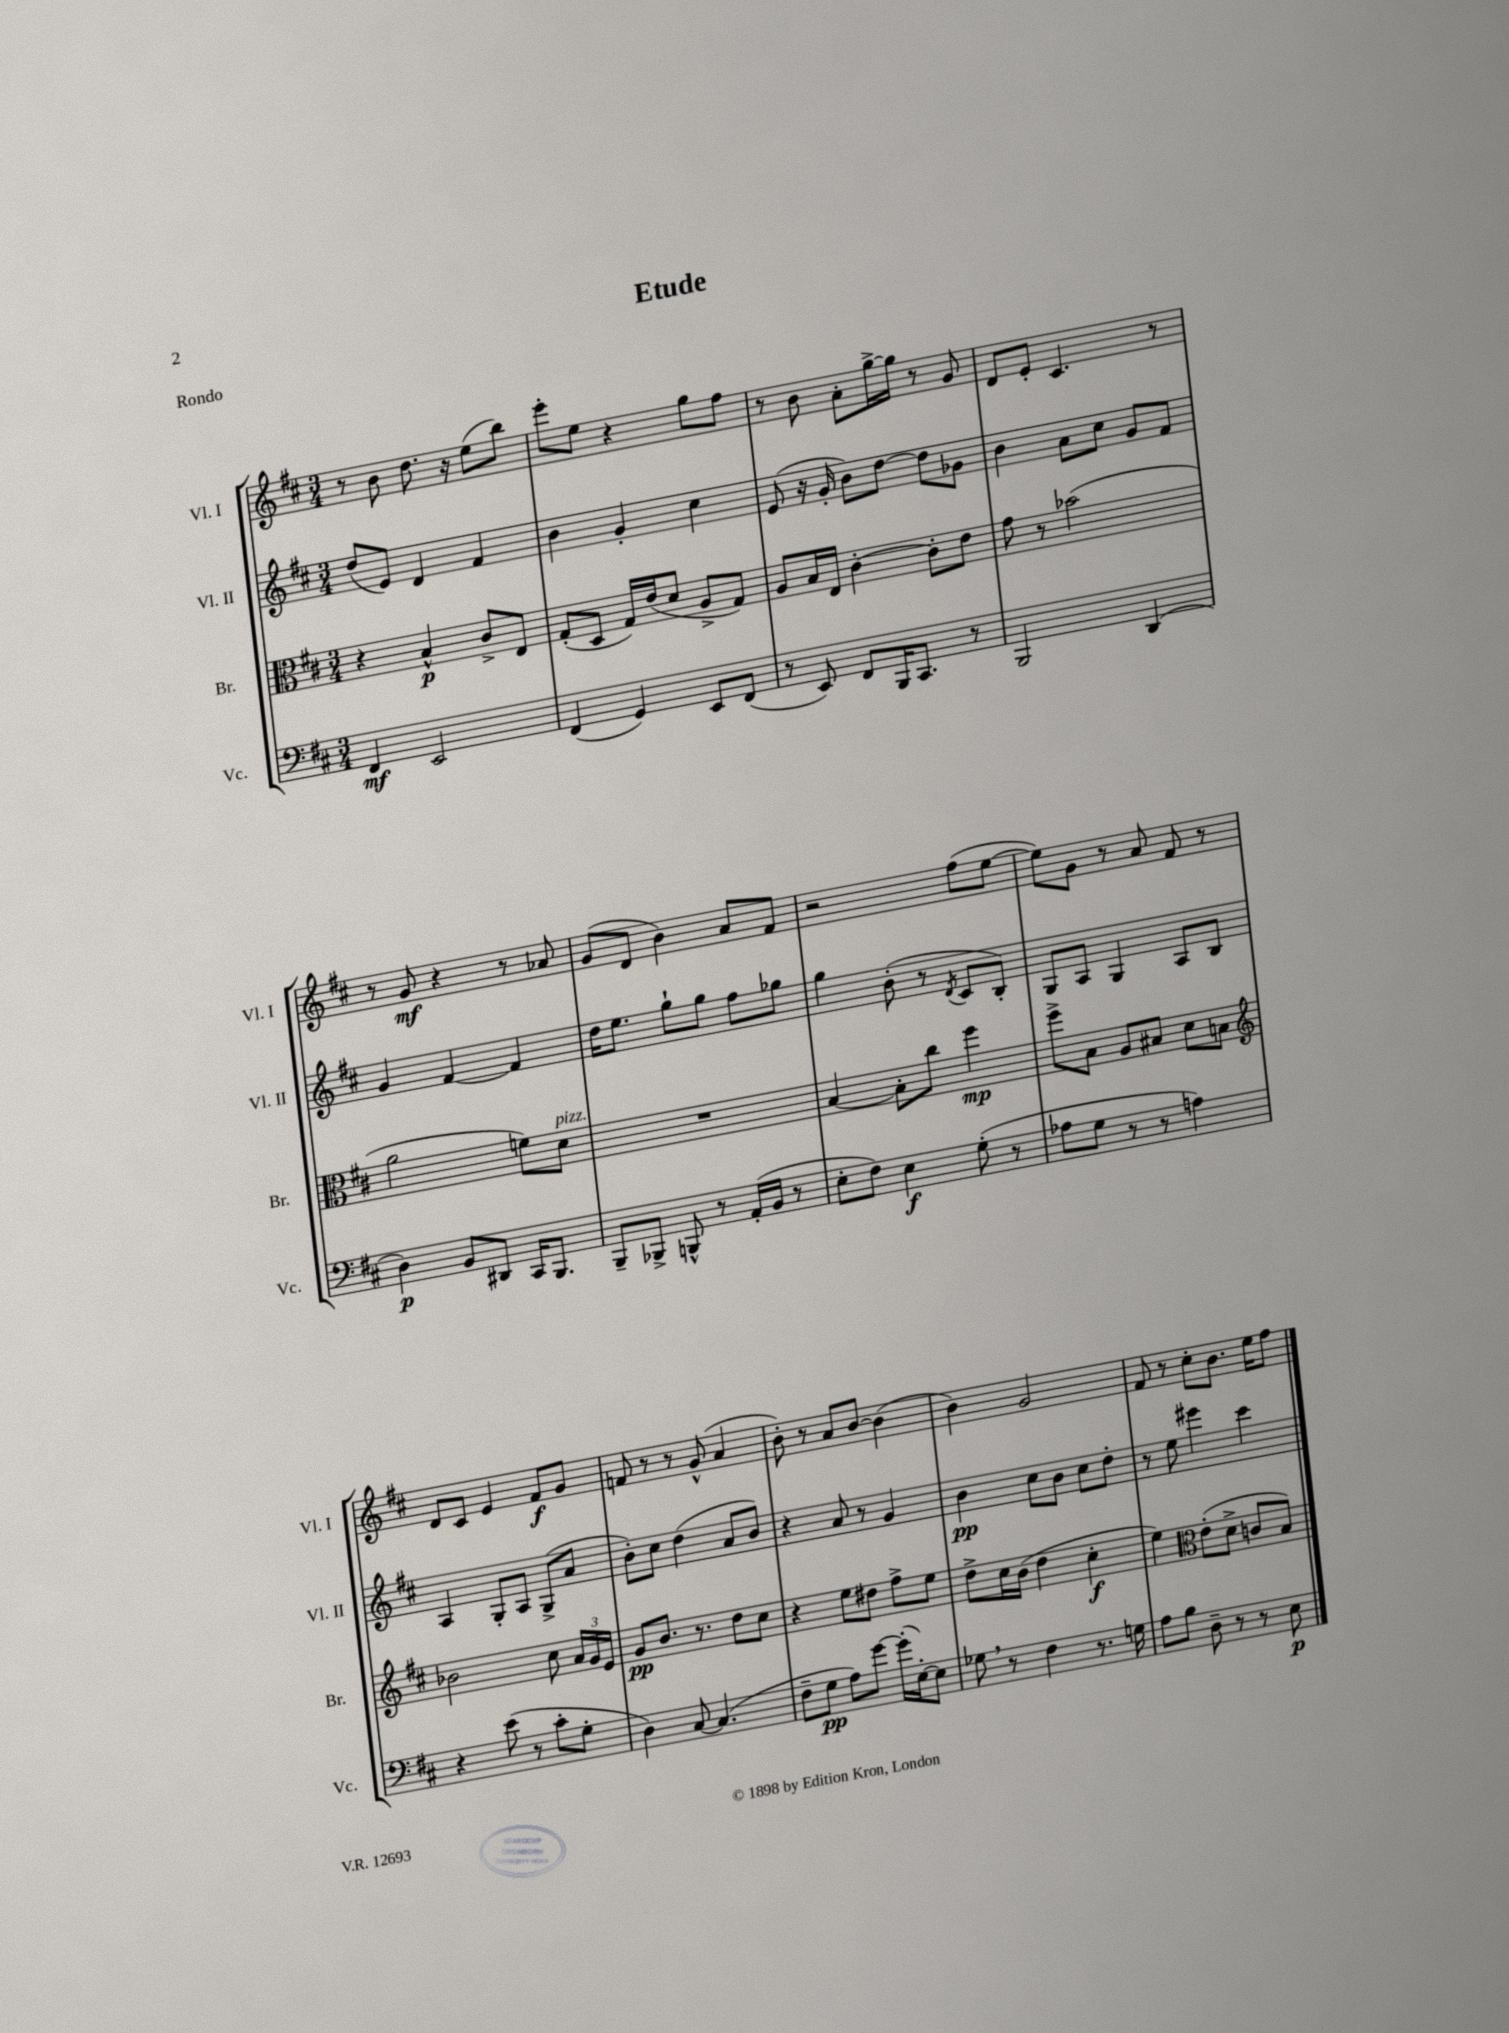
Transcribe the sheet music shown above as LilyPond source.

\header { title = "Etude" piece = "Rondo" }
<<
\new StaffGroup <<
\new Staff = "s0" \with { instrumentName = "Vl. I" shortInstrumentName = "Vl. I" } {
    \clef treble \key d \major \numericTimeSignature \time 3/4
    \autoBeamOff r8 b'8 d''8. r16 e''8[( b''8]) |
    e'''8[-. e''8] r4 g''8[ fis''8] |
    r8 b'8 a'8[-. g''16~-> g''16] r8 g'8 |
    d'8[ e'8]-. cis'4. r8 |
    r8 g'8\mf r4 r8 aes'8 |
    g'8[( d'8] b'4) a'8[ fis'8] |
    r2 fis''8[( e''8]~ |
    e''8[) g'8] r8 a'8 fis'8 r8 |
    d'8[ cis'8] e'4 fis'8[\f g'8] |
    f'8 r8 r8 g'8-^( a'4 |
    b'8-.) r8 a'8[ b'8]~ b'4( |
    b'4) g'2 |
    fis'8 r8 cis''8[-. b'8.] e''16[ fis''8] \bar "|." |
}
\new Staff = "s1" \with { instrumentName = "Vl. II" shortInstrumentName = "Vl. II" } {
    \clef treble \key d \major \numericTimeSignature \time 3/4
    \autoBeamOff d''8[( e'8]) d'4 fis'4 |
    b'4 g'4-. cis''4 |
    e'8( r16 g'16-. b'8[) d''8]~ d''8[ ges'8] |
    b'4 a'8[ cis''8] g'8[ fis'8] |
    g'4 fis'4~ fis'4 |
    d''16[ e''8.] g''8[-! g''8] fis''8[ ges''8] |
    g''4 b'8-.( r8 \acciaccatura { d'8 } cis'8[ b8]-.) |
    g8[ a8] g4 a8[ b8] |
    a4 g8[-. a8] g8[->( a'8] |
    b'8[-.) cis''8] d''4( a'8[ b'8]) |
    r4 a'8 r8 g'4 |
    b'4\pp cis''8[ b'8] cis''8[ d''8]-. |
    r8 e''8 eis'''4 cis'''4 \bar "|." |
}
\new Staff = "s2" \with { instrumentName = "Br." shortInstrumentName = "Br." } {
    \clef alto \key d \major \numericTimeSignature \time 3/4
    \autoBeamOff r4 b4-^\p cis'8[-> e8] |
    g8[-.( d8] g16[) e'16( d'8] a8[-> g8]) |
    a8[ b16 e16] cis'4~-. cis'8[-. e'8] |
    g'8 r8 bes'2( |
    a'2 f'8[) d'8]^\markup { \italic "pizz." } |
    R2. |
    b4~ b8[-. cis''8] fis''4\mp |
    fis''8[-> b8] a8[ bis8] d'8[ b8] |
    \clef treble bes'2 cis''8 \tuplet 3/2 { a'16[ g'16 e'16] } |
    g'8[\pp b'8.] r8. d''8[ cis''8] |
    r4 e''8[ dis''8] fis''8[-> e''8] |
    d''8[-> cis''16 b'16]( d''4 cis''4-.\f |
    e''4) \clef alto e'8[-.( d'8]-> c'8[ b8]) \bar "|." |
}
\new Staff = "s3" \with { instrumentName = "Vc." shortInstrumentName = "Vc." } {
    \clef bass \key d \major \numericTimeSignature \time 3/4
    \autoBeamOff fis,4\mf e,2 |
    fis,4( g,4) e,8[ fis,8]( |
    r8 e,8) fis,8[ b,,16 cis,8.] r8 |
    b,,2 d,4( |
    d4\p) b,8[ dis,8] cis,16[ b,,8.] |
    b,,8[-- bes,,8]-> b,,8-^ r8 a,16[-.( b,16] r8 |
    e8[-. fis8]) e4\f g8-.( r8 |
    aes8[ g8] r8 r8 a4) |
    r4 e'8( r8 cis'8[-. g8]-. |
    d4) cis8~ cis4.( |
    fis8[-- g8]\pp a8[) g'8]~ g'16[-.( e16~-.) e8] |
    ges8 \breathe r8 fis4 r8. g16 |
    a8[ b8] d8-- r8 r8 e8\p \bar "|." |
}
>>
>>
\layout { \context { \Score \remove "Bar_number_engraver" } }
